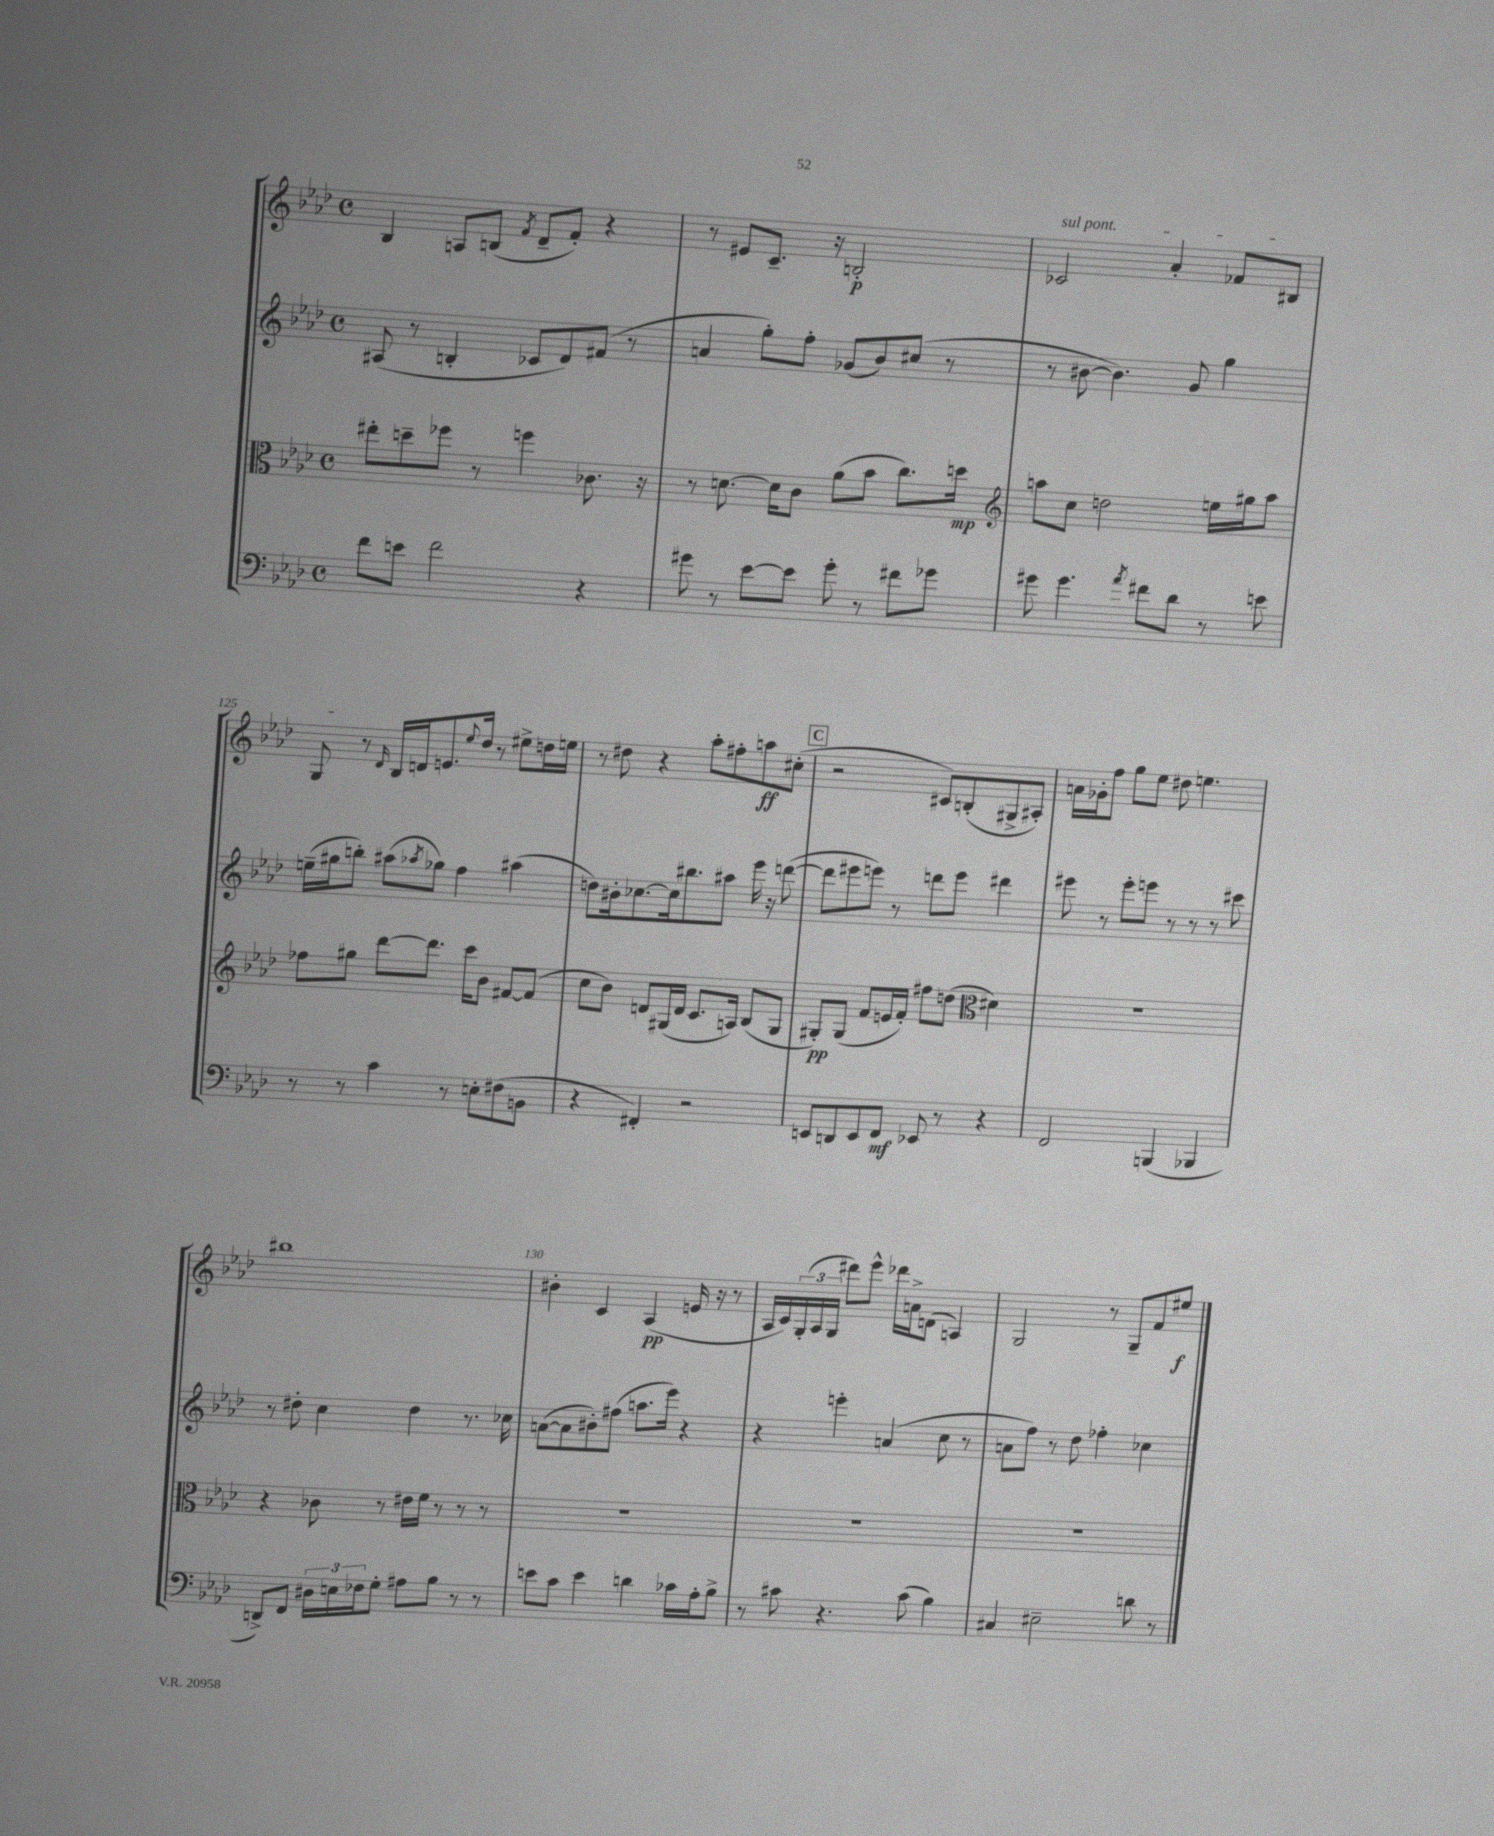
<<
\new StaffGroup <<
\new Staff = "s0" {
    \clef treble \key aes \major \defaultTimeSignature \time 4/4
    bes4 a8 b8( \acciaccatura { f'8 } des'8-- f'8-.) r4 |
    r8 eis'8 c'8.-- r16 b2-.\p |
    \once \override TextSpanner.bound-details.left.text = \markup { \italic "sul pont." } ces'2\startTextSpan aes'4-. fes'8 bis8 |
    g8\stopTextSpan r8 \grace { des'16 } bes16 d'16 e'8. \appoggiatura { ees''8 } des''16 r8 eis''8-> d''16 e''16 |
    r8 dis''8 r4 aes''8-. fis''8-. a''8\ff cis''8-.( |
    \mark \markup { \box "C" } r2 cis'8) b8-.( gis8-> ais8-.) |
    a'16 ges'16-. f''8 g''8 ees''8 dis''8 e''4. |
    bis''1 |
    bis'4-. c'4 aes4\pp( e'16 r16 r8 |
    aes16 c'16) \tuplet 3/2 { g16-.( aes16 g16 } dis'''8) ees'''8-^ des'''16 a'16-> d'8( a4) |
    g2 r8 g8-- f'8 eis''8\f \bar "|." |
}
\new Staff = "s1" {
    \clef treble \key aes \major \defaultTimeSignature \time 4/4
    ais8( r8 b4-. ces'8 des'8) fis'8( r8 |
    a'4 g''8-.) f''8-. ges'8( bes'8) cis''8( r8 |
    r8 bis'8~ bis'4.) g'8 g''4 |
    e''16--( gis''16 b''8-.) ais''8( \acciaccatura { aes''8 } ges''8) f''4 ais''4( |
    d''8) bis'16-. ces''8.~ ces''16 bis''8. ais''8 ees'''16 r16 d'''8~( |
    \mark \markup { \box "C" } d'''8 eis'''8 e'''8) r8 d'''8 e'''8 dis'''4 |
    eis'''8 r8 eis'''8-. e'''8 r8 r8 r8 cis'''8 |
    r8 dis''8-. c''4 dis''4 r8. ces''16 |
    a'8~( a'8 bis'8-.) fis''8( a''8. ees'''16) r4 |
    r4 e'''4-. a'4( c''8 r8 |
    a'8 f''8) r8 des''8 fes''4-. ces''4 \bar "|." |
}
\new Staff = "s2" {
    \clef alto \key aes \major \defaultTimeSignature \time 4/4
    eis''8-. d''8-- fes''8 r8 f''4 ces'8. r16 |
    r8 d'8.~ d'16 c'8 aes'8( bes'8 c''8.) d''16\mp |
    \clef treble a''8 c''8 d''2 e''16 gis''16 a''8 |
    fes''8 gis''8 des'''8~ des'''8. c'''16 bes'8 fis'8~ fis'8( |
    c''8 bes'8) d'8 gis16( d'16 c'8. a16) bes8( gis8 |
    \mark \markup { \box "C" } gis8-.\pp) gis8( f'8 e'16 f'16-.) fis''8 d''8( \clef alto dis'4) |
    R1 |
    r4 ces'8 r8 eis'16 f'16 r8 r8 r8 |
    R1 |
    R1 |
    R1 \bar "|." |
}
\new Staff = "s3" {
    \clef bass \key aes \major \defaultTimeSignature \time 4/4
    f'8 e'8 f'2 r4 |
    gis'8 r8 ees'8~ ees'8 gis'8-. r8 fis'8 ges'8 |
    gis'8 gis'4. \acciaccatura { aes'8 } fis'8 des'8 r8 e'8 |
    r8 r8 c'4 r8 e8-. fis8( b,8 |
    r4 fis,4-.) r2 |
    \mark \markup { \box "C" } e,8 d,8 e,8 f,8\mf ees,8 r8 r4 |
    f,2 b,,4( bes,,4 |
    d,8->) f,8 \tuplet 3/2 { dis16 e16 fes16 } g8-. ais8 bes8 r8 r8 |
    e'8 c'8 e'4 d'4 ces'16 aes16-. bes8-> |
    r8 cis'8 r4. cis'8( bes4) |
    cis4 eis2-- d'8 r8 \bar "|." |
}
>>
>>
\layout { \context { \Score currentBarNumber = #122 \override BarNumber.break-visibility = ##(#f #t #t) barNumberVisibility = #(every-nth-bar-number-visible 5) } }
